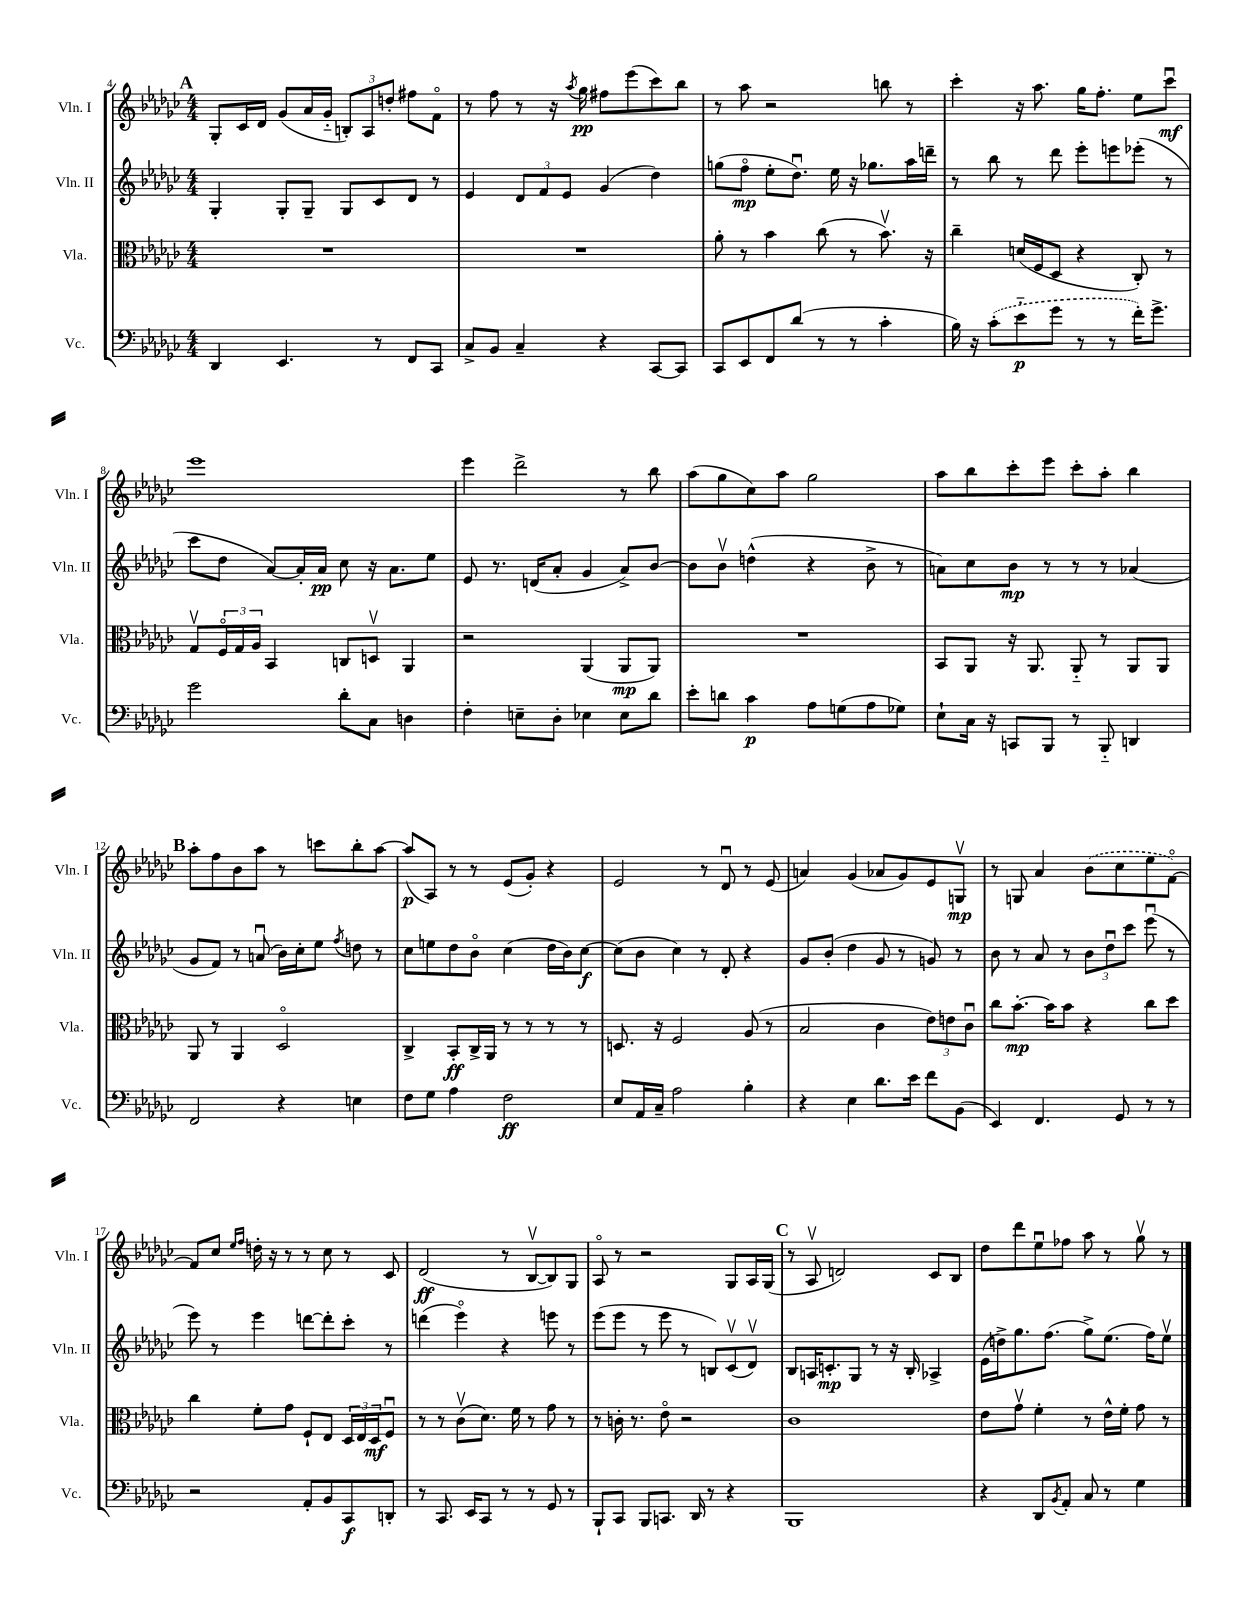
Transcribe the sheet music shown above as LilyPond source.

<<
\new StaffGroup <<
\new Staff = "s0" \with { instrumentName = "Vln. I" shortInstrumentName = "Vln. I" } {
    \clef treble \key ges \major \numericTimeSignature \time 4/4
    \mark \markup { \bold "A" } ges8-. ces'16 des'16 ges'8( aes'16 ges'16-_ \tuplet 3/2 { b8-.) aes8 d''8-. } fis''8 f'8\flageolet |
    r8 f''8 r8 r16 \acciaccatura { aes''8 } ges''16\pp fis''8 ees'''8( ces'''8) bes''8 |
    r8 aes''8 r2 b''8 r8 |
    ces'''4-. r16 aes''8. ges''16 f''8.-. ees''8 ces'''8\downbow\mf |
    ees'''1 |
    ees'''4 des'''2-> r8 bes''8 |
    aes''8( ges''8 ces''8) aes''8 ges''2 |
    aes''8 bes''8 ces'''8-. ees'''8 ces'''8-. aes''8-. bes''4 |
    \mark \markup { \bold "B" } aes''8-. f''8 bes'8 aes''8 r8 c'''8 bes''8-. aes''8~ |
    aes''8\p( aes8) r8 r8 ees'8( ges'8-.) r4 |
    ees'2 r8 des'8\downbow r8 ees'8( |
    a'4) ges'4( aes'8 ges'8) ees'8 g8\upbow\mp |
    r8 g8 aes'4 \once \slurDashed bes'8( ces''8 ees''8 f'8~\flageolet) |
    f'8 ces''8 \grace { ees''16 f''16 } d''16-. r16 r8 r8 ces''8 r8 ces'8 |
    des'2\ff( r8 bes8~\upbow bes8) ges8 |
    aes8\flageolet r8 r2 ges8 aes16 ges16( |
    \mark \markup { \bold "C" } r8 aes8\upbow d'2) ces'8 bes8 |
    des''8 des'''8 ees''8\downbow fes''8 aes''8 r8 ges''8\upbow r8 \bar "|." |
}
\new Staff = "s1" \with { instrumentName = "Vln. II" shortInstrumentName = "Vln. II" } {
    \clef treble \key ges \major \numericTimeSignature \time 4/4
    \mark \markup { \bold "A" } ges4-. ges8-. ges8-- ges8 ces'8 des'8 r8 |
    ees'4 \tuplet 3/2 { des'8 f'8 ees'8 } ges'4( des''4) |
    g''8( f''8\flageolet\mp ees''8-. des''8.\downbow) ees''16 r16 ges''8. aes''16 d'''16-- |
    r8 bes''8 r8 des'''8 ees'''8-. e'''8 ees'''8-.( r8 |
    ces'''8 des''8 aes'8~) aes'16-. aes'16\pp ces''8 r16 aes'8. ees''8 |
    ees'8 r8. d'16( aes'8-. ges'4 aes'8->) bes'8~ |
    bes'8 bes'8\upbow d''4-^( r4 bes'8-> r8 |
    a'8) ces''8 bes'8\mp r8 r8 r8 aes'4( |
    \mark \markup { \bold "B" } ges'8 f'8) r8 a'8\downbow( bes'16) ces''16-. ees''8 \acciaccatura { f''8 } d''8 r8 |
    ces''8 e''8 des''8 bes'8\flageolet ces''4( des''16 bes'16) ces''8~\f |
    ces''8( bes'8 ces''4) r8 des'8-. r4 |
    ges'8 bes'8-.( des''4 ges'8 r8 g'8) r8 |
    bes'8 r8 aes'8 r8 \tuplet 3/2 { bes'8 des''8\downbow ces'''8 } ees'''8\downbow( r8 |
    ees'''8) r8 ees'''4 d'''8~ d'''8-. ces'''8-. r8 |
    d'''4( ees'''4\flageolet) r4 e'''8 r8 |
    ees'''8( ees'''8 r8 ees'''8 r8 b8) ces'8\upbow( des'8\upbow) |
    \mark \markup { \bold "C" } bes8 a16 c'8.-.\mp ges8 r8 r16 bes16-. aes4-> |
    ees'16( d''16->) ges''8. f''8.( ges''8->) ees''8.( f''16) ees''8\upbow \bar "|." |
}
\new Staff = "s2" \with { instrumentName = "Vla." shortInstrumentName = "Vla." } {
    \clef alto \key ges \major \numericTimeSignature \time 4/4
    \mark \markup { \bold "A" } R1 |
    R1 |
    aes'8-. r8 bes'4 ces''8( r8 bes'8.\upbow) r16 |
    ces''4-- d'16( f16 des8 r4 ces8-.) r8 |
    ges8\upbow \tuplet 3/2 { f16\flageolet ges16 aes16 } bes,4 c8 d8\upbow aes,4 |
    r2 aes,4( aes,8\mp aes,8) |
    R1 |
    bes,8 aes,8 r16 aes,8. aes,8-_ r8 aes,8 aes,8 |
    \mark \markup { \bold "B" } aes,8 r8 aes,4 des2\flageolet |
    ces4-> bes,8-.\ff ces16-> aes,16 r8 r8 r8 r8 |
    d8. r16 f2 aes8( r8 |
    bes2 ces'4 \tuplet 3/2 { ees'8) e'8 ces'8\downbow } |
    ces''8 bes'8.~-.\mp bes'16 bes'8 r4 ces''8 des''8 |
    ces''4 f'8-. ges'8 f8-! ees8 \tuplet 3/2 { des16 ees16 des16\mf } f8\downbow |
    r8 r8 ces'8\upbow( des'8.) f'16 r8 ges'8 r8 |
    r8 c'16-. r8. ees'8\flageolet r2 |
    \mark \markup { \bold "C" } ces'1 |
    ees'8 ges'8\upbow f'4-. r8 ees'16-^ f'16-. ges'8 r8 \bar "|." |
}
\new Staff = "s3" \with { instrumentName = "Vc." shortInstrumentName = "Vc." } {
    \clef bass \key ges \major \numericTimeSignature \time 4/4
    \mark \markup { \bold "A" } des,4 ees,4. r8 f,8 ces,8 |
    ces8-> bes,8 ces4-- r4 ces,8~ ces,8 |
    ces,8 ees,8 f,8 des'8( r8 r8 ces'4-. |
    bes16) r16 \once \slurDashed ces'8-.( ees'8-_\p ges'8 r8 r8 f'16-.) ges'8.-> |
    ges'2 des'8-. ces8 d4 |
    f4-. e8-- des8-. ees4 ees8 des'8 |
    ees'8-. d'8 ces'4\p aes8 g8( aes8 ges8) |
    ees8-! ces16 r16 c,8 bes,,8 r8 bes,,8-_ d,4 |
    \mark \markup { \bold "B" } f,2 r4 e4 |
    f8 ges8 aes4 f2\ff |
    ees8 aes,16 ces16-- aes2 bes4-. |
    r4 ees4 des'8. ees'16 f'8 bes,8( |
    ees,4) f,4. ges,8 r8 r8 |
    r2 aes,8-. bes,8 ces,8\f d,8-. |
    r8 ces,8. ees,16 ces,8 r8 r8 ges,8 r8 |
    bes,,8-! ces,8 bes,,8 c,8. des,16 r8 r4 |
    \mark \markup { \bold "C" } bes,,1 |
    r4 des,8 \acciaccatura { bes,8 } aes,8-. ces8 r8 ges4 \bar "|." |
}
>>
>>
\layout { \context { \Score currentBarNumber = #4 } }
